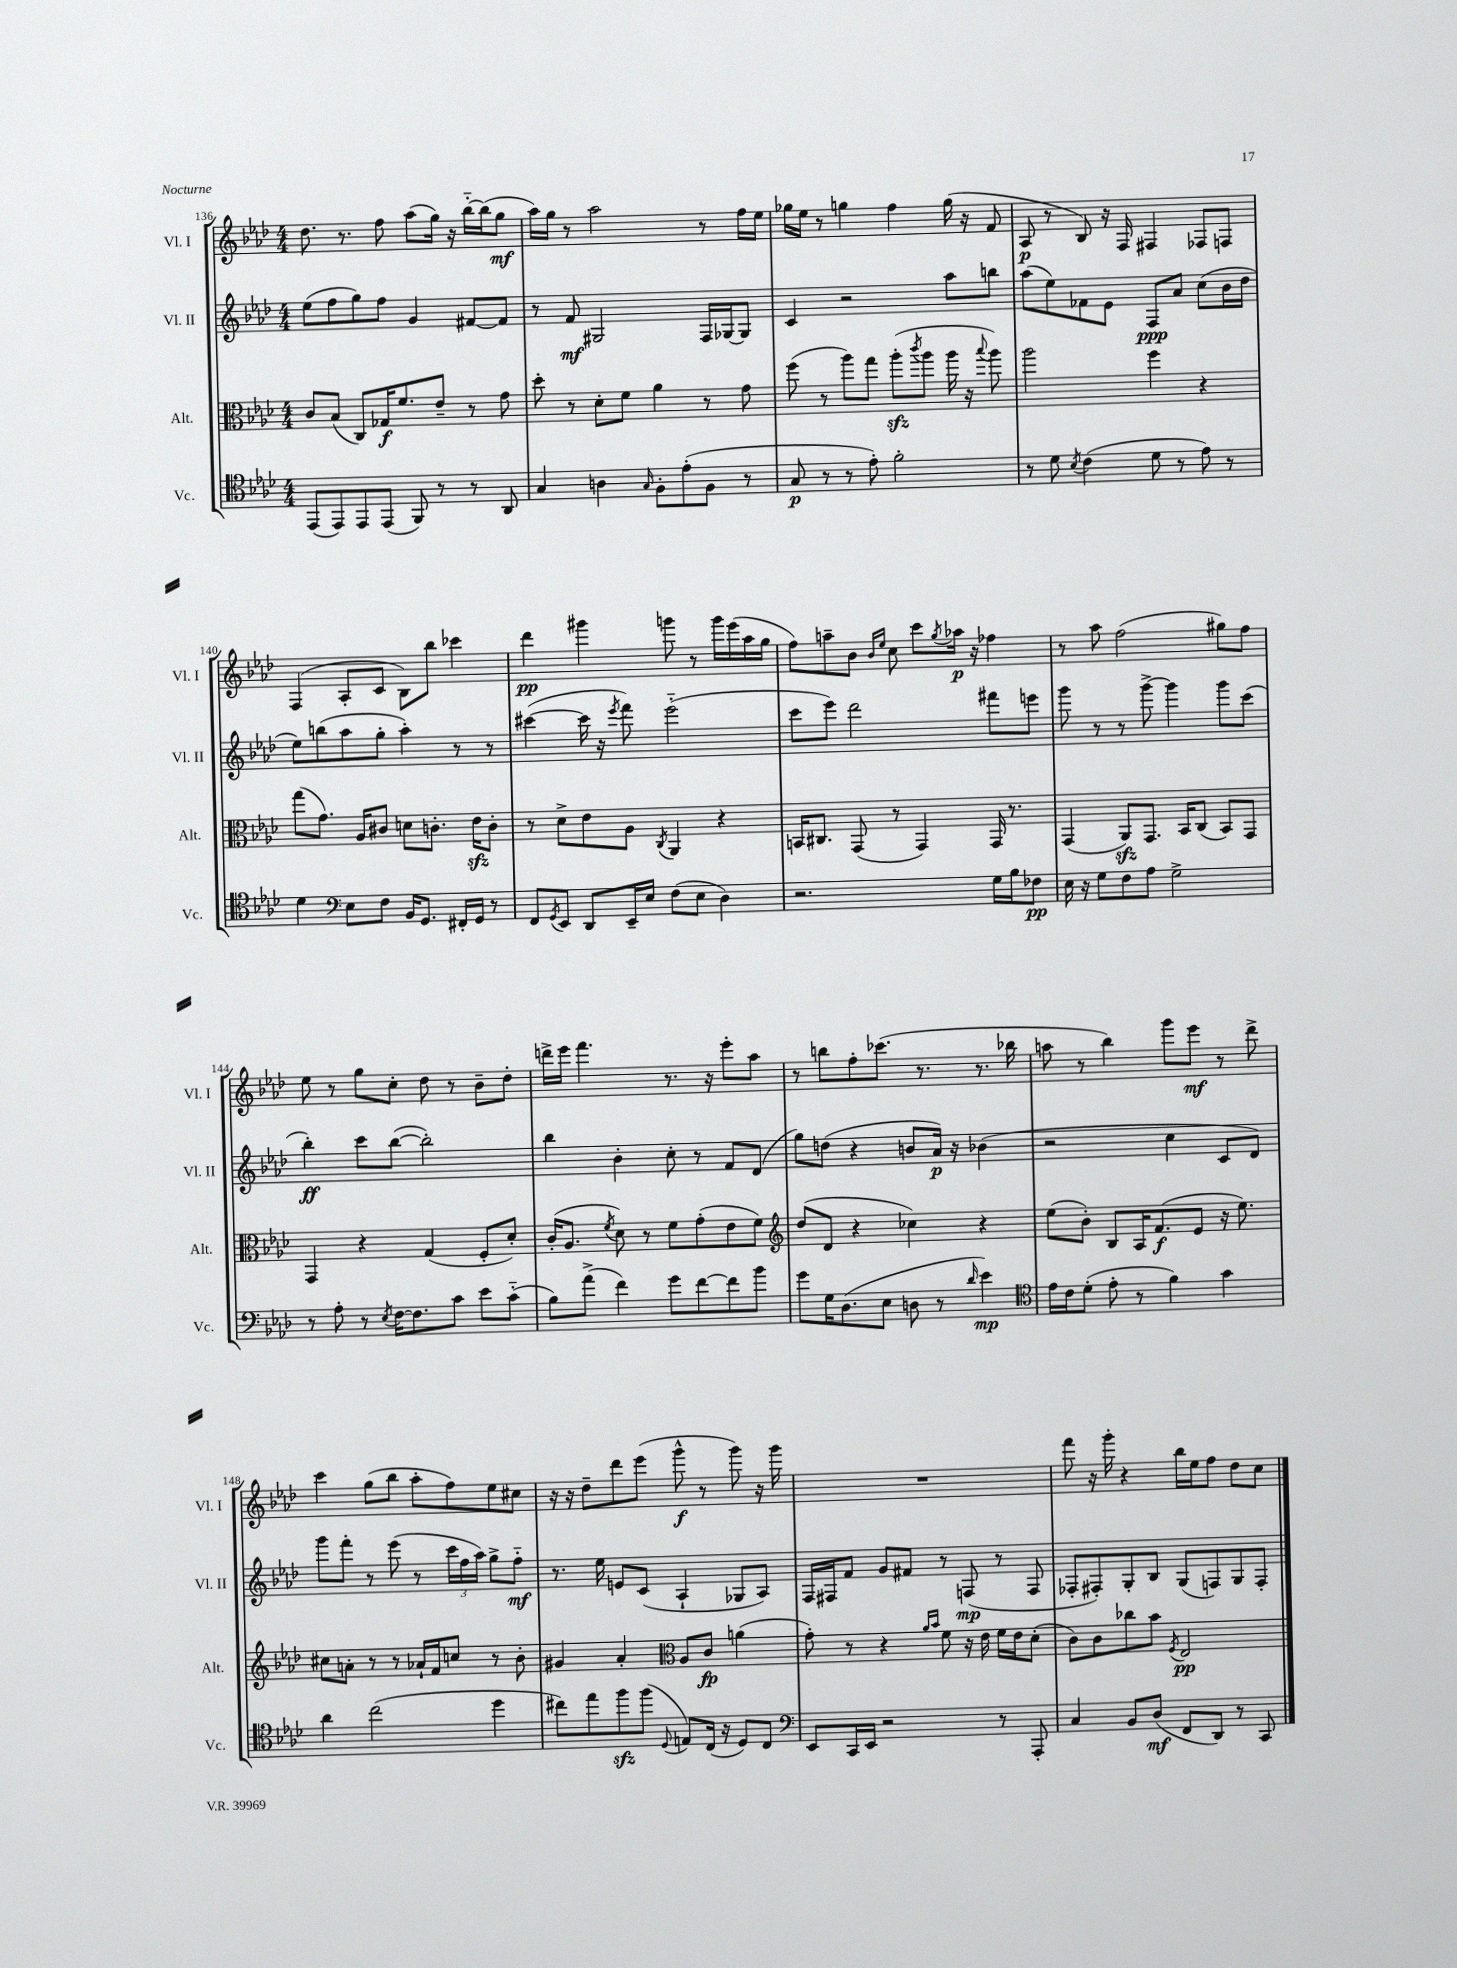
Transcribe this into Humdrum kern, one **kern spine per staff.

**kern	**kern	**kern	**kern
*staff4	*staff3	*staff2	*staff1
*clefC4	*clefC3	*clefG2	*clefG2
*k[b-e-a-d-]	*k[b-e-a-d-]	*k[b-e-a-d-]	*k[b-e-a-d-]
*M4/4	*M4/4	*M4/4	*M4/4
(8EE-/L	8c/L	(8ee-\L	8.dd-\
8EE-/)	(8B-/J	8ff\	.
.	.	.	8.r
8EE-/	8C/L)	8gg\)	.
(8EE-/J	16G-/K	8ff\J	8ff\
.	8.f/	.	.
8FF/)	.	4g/	(8aa-\L
8r	8e-~/J	.	16gg\Jk)
.	.	.	16r
8r	8r	[8f#/L	[16bb-'~\LL
.	.	.	(16bb-\]J
8AA-/	8g\	8f#/]J	8gg\J
=	=	=	=
4G/	8dd-'\	8r	16aa-\LL)
.	.	.	16gg\JJ
.	8r	8f/	8r
4A\	8d-'\L	2G#/	2aa-\
.	8f\J	.	.
16qqG/	.	.	.
8F'\L	4a-\	.	.
(8e-'\	.	.	.
8F\J	8r	16F/LL	8r
.	.	[16G-/J	.
8r	8g\	8G-/]J	16ff\LL
.	.	.	16ee-\JJ
=	=	=	=
8G/	(8ff\	4c/	16gg-\LL
.	.	.	16ee-\JJ
8r	8r	.	8r
8r	8aa-\L)	2r	4gg\
8e-'\)	8gg\J	.	.
2f'\	(8aa-'\L	.	4ff\
.	8qccc/	.	.
.	8aa-\J	.	.
.	16aa-\	8aa-\L	(16gg\
.	16r	.	16r
.	8qqbb-/	.	.
.	8aa-\)	8bb\J	8f/
=	=	=	=
8r	2aa-\	(8aa-\L	8A-/
8d-\	.	8ee-\)	8r
8qB-/	.	.	.
(4c\	.	8f-\	8B-/)
.	.	8e-\J	16r
.	.	.	16F/
8d-\	4ff\	8F/L	4F#/
8r	.	8a-/J	.
8e-\)	4r	(8cc\L	8F-/L
8r	.	16b-\L	8F/J
.	.	16dd-\JJ	.
=	=	=	=
4d-\	(8gg\L	8ee-\L)	(4F/
.	8.g\J)	(8bb\	.
*clefF4	*	*	*
8E-\L	.	8aa-\	8A-'/L
.	16A-/LK	.	.
8F\J	8c#/J	8gg'\J	8c/J
16BB-/LK	8d\L	4aa-'\)	8B-\L)
8.GG/J	.	.	.
.	8.c'\J	.	8bb-\J
16FF#'/LL	.	8r	4ccc-\
16GG/JJ	16e-\LK	.	.
8r	8c'\J	8r	.
=	=	=	=
8FF/L	8r	([4ccc#\	4ddd-\
8qGG/	.	.	.
8EE-/J	8d-^\L	.	.
8DD-/L	8e-\	16ccc#\]	4ggg#\
.	.	16r	.
.	.	8qeee-/	.
16EE-~/L	8A-\J	8fff\)	.
16E-/JJ	.	.	.
.	8qC/	.	.
(8F\L	4AA-/	(2eee-'~\	8ggg\
8E-\J	.	.	8r
4D-\)	4r	.	16ggg\LL
.	.	.	(16eee-\
.	.	.	16aa-\
.	.	.	16gg\JJ
=	=	=	=
2.r	16BB/LK	8ccc\L	8ff\L)
.	8.C#/J	.	.
.	.	8eee-\J)	8aa~\
.	(8GG/	2ddd-\	8b-\J
.	.	.	16qqb-/LL
.	.	.	16qqee-/JJ
.	8r	.	8cc\
.	4GG/)	.	8ccc\L
.	.	.	8qgg/
.	.	.	16aa-\Jk
.	.	.	16r
16G\LL	16GG/	8fff#\L	4ff-\
16B-\J	8.r	.	.
8F-\J	.	8eee\J	.
=	=	=	=
16E-\	(4GG/	8ggg\	8r
16r	.	.	.
8G\L	.	8r	8aa-\
8F\	8AA-/L)	8r	(2ff\
8A-\J	8.GG/J	[8ggg^\	.
2G^\	.	4ggg\]	.
.	16BB-/LK	.	.
.	(8C/J	.	.
.	8BB-/L)	8ggg\L	8gg#\L)
.	8GG/J	(8ccc\J	8ff\J
=	=	=	=
8r	4GG/	4bb-'\)	8ee-\
8A-'\	.	.	8r
8r	4r	8ccc\L	8gg\L
8qE-/	.	.	.
[16F\LK	.	([8bb-\J	8cc'\J
8.F\]	.	.	.
.	(4G/	2bb-'\])	8dd-\
8c\J	.	.	8r
8e-\L	8F'/L	.	8b-~\L
(8c'~\J	8d-'/J)	.	8dd-'\J
=	=	=	=
8B-\L)	(16c'/LK	4bb-\	16ddd^\LL
.	8.A-/J	.	16eee-\JJ
(8a-^\J	.	.	4.fff\
.	8qf/	.	.
4f\)	8d-\)	4b-'\	.
.	8r	.	.
8g\L	8f\L	8cc'\	8.r
[8f\	(8g'\	8r	.
.	.	.	16r
8f\]	8e-\	8f/L	8eee-'\L
8b-\J	8f\J)	(8d-/J	8aa-\J
=	=	=	=
*	*clefG2	*	*
8g\L	(8dd-/L	8gg\L)	8r
16G\K	8d-/J	(8dd\J	8bb\L
(8.D-\	.	.	.
.	4r	4r	8ff'\
8E-\J	.	.	(8.ccc-\J
8D\	4cc-\)	8b/L	.
.	.	.	8.r
8r	.	16a-/Jk)	.
.	.	16r	.
16qqd-/	.	.	.
4e-\)	4r	(4b-\	8.r
.	.	.	16bb-\
=	=	=	=
*clefC4	*	*	*
16e-\LL	(8ee-\L	2r	8aa\
16c\J	.	.	.
(8d-'\J	8b-'\J)	.	8r
8e-'\	8B-/L	.	4bb-\)
8r	16A-/K	.	.
.	(8.f/	.	.
4f\)	.	4cc\	8ggg\L
.	8e-/J	.	8eee-\J
4g\	16r	8c/L	8r
.	8.ee-\)	.	.
.	.	8d-/J)	8ddd-^\
=	=	=	=
4a-\	8cc#\L	8ggg\L	4ccc\
.	8a'\J	8fff'\J	.
(2cc\	8r	8r	(8gg\L
.	8r	(8eee-\	8bb-\J
.	16a-`/LL	8r	8aa-'\L
.	16f/J	.	.
.	8cc/J	24ccc\LL	8ff\)
.	.	24ff\	.
.	.	24aa-\JJ)	.
4dd-\	8r	8gg^\L	8ee-\
.	8b-'\	8ff'~\J	8cc#\J
=	=	=	=
8cc#\L)	4g#/	8.r	16r
.	.	.	16r
8ee-\	.	.	8dd-~\L
.	.	16ee-\	.
8ff\	4a-'/	8e/L	8ddd-\
(8ff\J	.	(8c/J	(8eee-\J
*	*clefC3	*	*
8qqD-/	.	.	.
8E/L)	8A-/L	4A-`/	8ggg^^\
(16C/Jk	8c/J	.	8r
16r	.	.	.
8D-/L)	(4a\	8G-/L	8ggg\)
8C/J	.	8A-/J)	16r
.	.	.	16ggg\
=	=	=	=
*clefF4	*	*	*
8EE-/L	8g'\)	16F/LL	1r
.	.	16F#/J	.
16CC/L	8r	8f/J	.
16EE-/JJ	.	.	.
2r	4r	8g/L	.
.	.	8f#/J	.
.	16qqa-/LL	.	.
.	16qqb-/JJ	.	.
.	8f\	8r	.
.	16r	(8F/	.
.	16e-\	.	.
8r	16f\LL	8r	.
.	16e-\J	.	.
8AAA-'/	(8d-'\J	8F/	.
=	=	=	=
4C/	8c\L)	8F-'/L	8fff\
.	8c\	8F#'/)	16r
.	.	.	16ggg'\
8BB-/L	8cc-\	8G'/	4r
(8D-/J	8b-\J	8B-/J	.
.	8qF/	.	.
8FF/L	2E-/	(8G/L	16bb-\LL
.	.	.	16ee-\J
8DD-/J)	.	8F/)	8ff\J
8r	.	8G/	8dd-\L
8CC/	.	8F'/J	8cc\J
==	==	==	==
*-	*-	*-	*-
